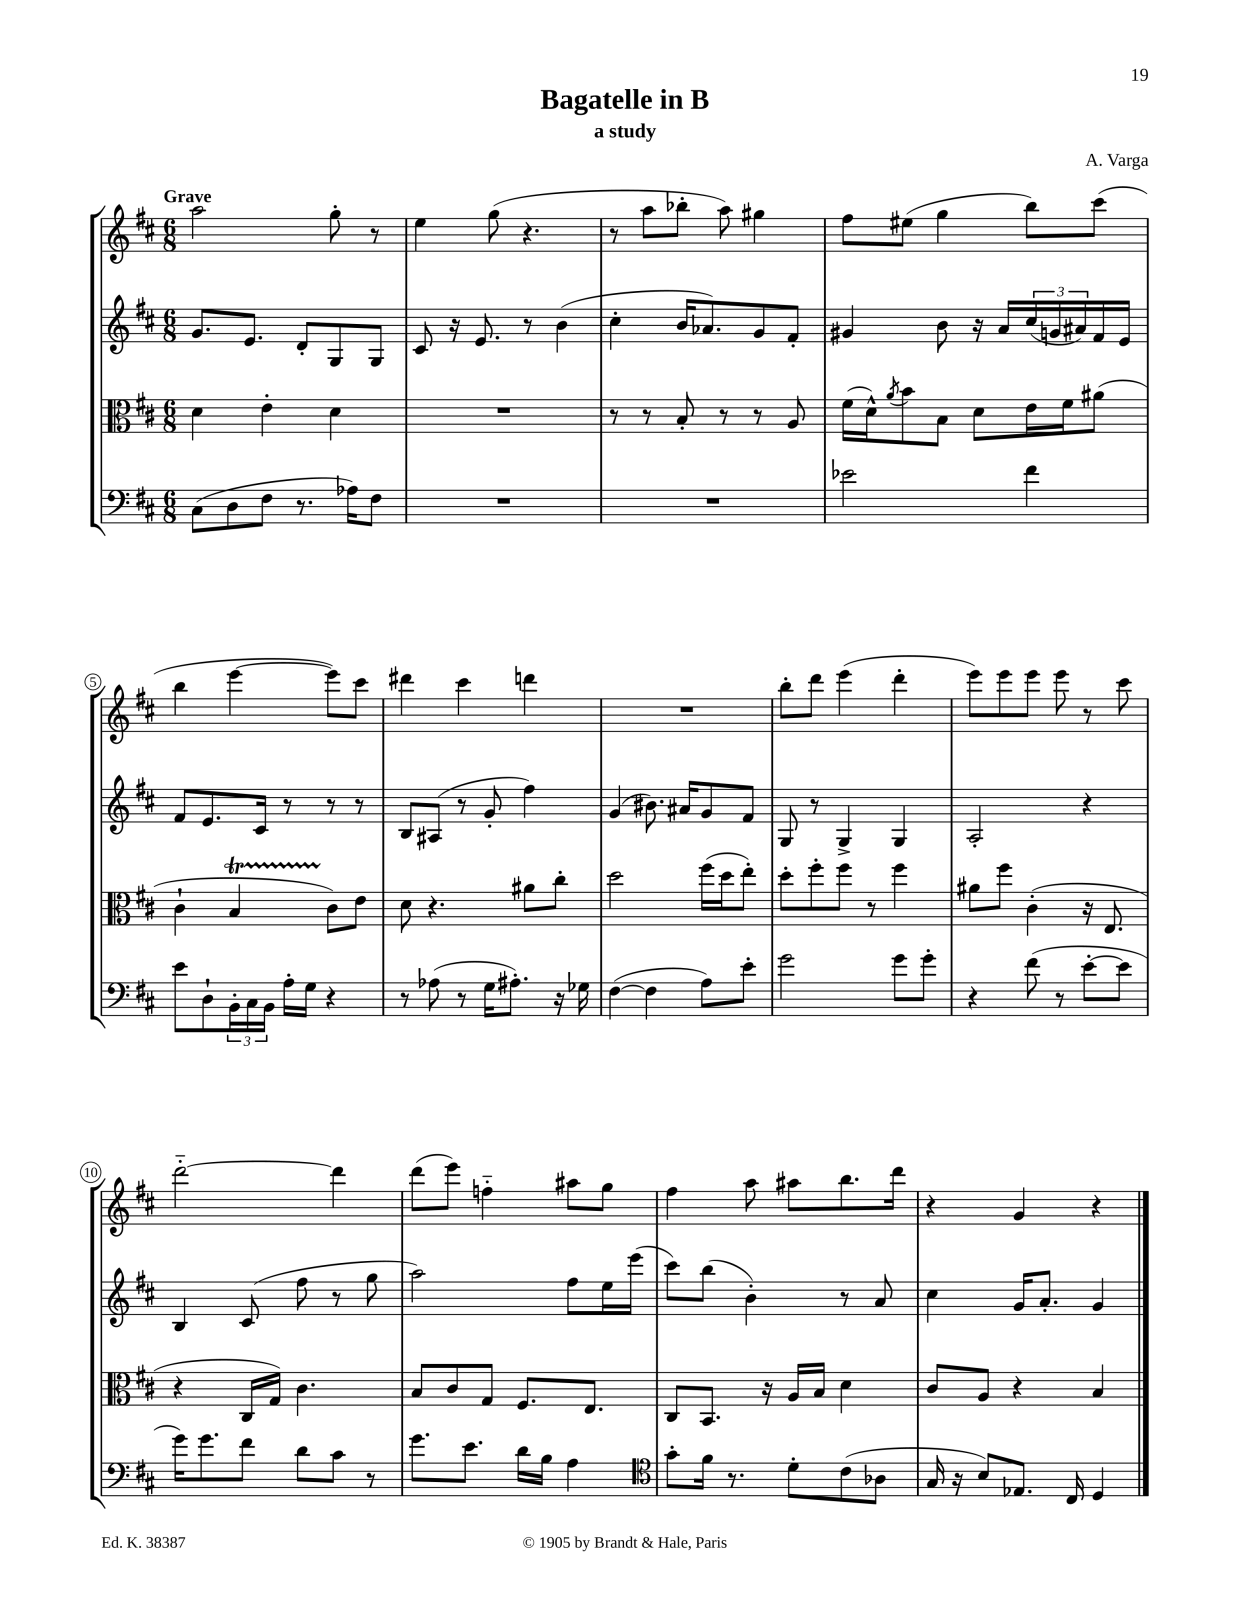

**kern	**kern	**kern	**kern
*staff4	*staff3	*staff2	*staff1
*clefF4	*clefC3	*clefG2	*clefG2
*k[f#c#]	*k[f#c#]	*k[f#c#]	*k[f#c#]
*M6/8	*M6/8	*M6/8	*M6/8
(8C#	4d	8.g	2aa
8D	.	.	.
.	.	8.e	.
8F#	4e'	.	.
8.r	.	8d'	.
.	4d	8G	8gg'
16A-)	.	.	.
8F#	.	8G	8r
=	=	=	=
2.r	2.r	8c#	4ee
.	.	16r	.
.	.	8.e	.
.	.	.	(8gg
.	.	8r	4.r
.	.	(4b	.
=	=	=	=
2.r	8r	4cc#'	8r
.	8r	.	8aa
.	8B'	16b	8bb-'
.	.	8.a-)	.
.	8r	.	8aa)
.	8r	8g	4gg#
.	8A	8f#'	.
=	=	=	=
2e-	(16f#	4g#	8ff#
.	16d^^)	.	.
.	8qa	.	.
.	8b	.	(8ee#
.	8B	8b	4gg
.	8d	16r	.
.	.	16a	.
4f#	16e	(24cc#	8bb)
.	.	24g	.
.	16f#	.	.
.	.	24a#)	.
.	(8a#	16f#	(8ccc#
.	.	16e	.
=	=	=	=
8e	4c#`	8f#	4bb
8D`	.	8.e	.
24BB'	4B	.	[4eee
24C#	.	.	.
.	.	16c#	.
24BB	.	.	.
16A'	.	8r	.
16G	.	.	.
4r	8c#)	8r	8eee])
.	8e	8r	8ccc#
=	=	=	=
8r	8d	8B	4ddd#
(8A-	4.r	(8A#	.
8r	.	8r	4ccc#
16G	.	8g'	.
8.A#')	.	.	.
.	8a#	4ff#)	4ddd
16r	8cc#'	.	.
16G-	.	.	.
=	=	=	=
([4F#	2dd	(4g	2.r
4F#]	.	8.b#)	.
.	.	16a#	.
8A)	(16ff#	8g	.
.	16dd	.	.
8e'	8ee')	8f#	.
=	=	=	=
2g	8dd'	8G	8bb'
.	8ff#'	8r	8ddd
.	8ff#	4G^	(4eee
.	8r	.	.
8g	4ff#	4G	4ddd'
8g'	.	.	.
=	=	=	=
4r	8a#	2A'	8eee)
.	8ff#	.	8eee
(8f#	(4c#'	.	8eee
8r	.	.	8eee
[8e'	16r	4r	8r
.	8.E	.	.
8e]	.	.	8ccc#
=	=	=	=
16g)	4r	4B	[2ddd'~
8.g	.	.	.
8f#	16C#	(8c#	.
.	16G)	.	.
8d	4.c#	8ff#	.
8c#	.	8r	4ddd]
8r	.	8gg	.
=	=	=	=
8.g	8B	2aa)	(8ddd
.	8c#	.	8eee)
8.e	.	.	.
.	8G	.	4ff'~
16d	8.F#	.	.
16B	.	.	.
4A	.	8ff#	8aa#
.	8.E	.	.
.	.	16ee	8gg
.	.	(16eee	.
=	=	=	=
*clefC4	*	*	*
8g'	8C#	8ccc#)	4ff#
16f#	8.BB	(8bb	.
8.r	.	.	.
.	.	4b')	8aa
.	16r	.	.
8d'	16A	.	8aa#
.	16B	.	.
(8c#	4d	8r	8.bb
8A-	.	8a	.
.	.	.	16ddd
=	=	=	=
16G	8c#	4cc#	4r
16r	.	.	.
8B)	8A	.	.
8.E-	4r	16g	4g
.	.	8.a'	.
16C#	.	.	.
4D	4B	4g	4r
==	==	==	==
*-	*-	*-	*-
